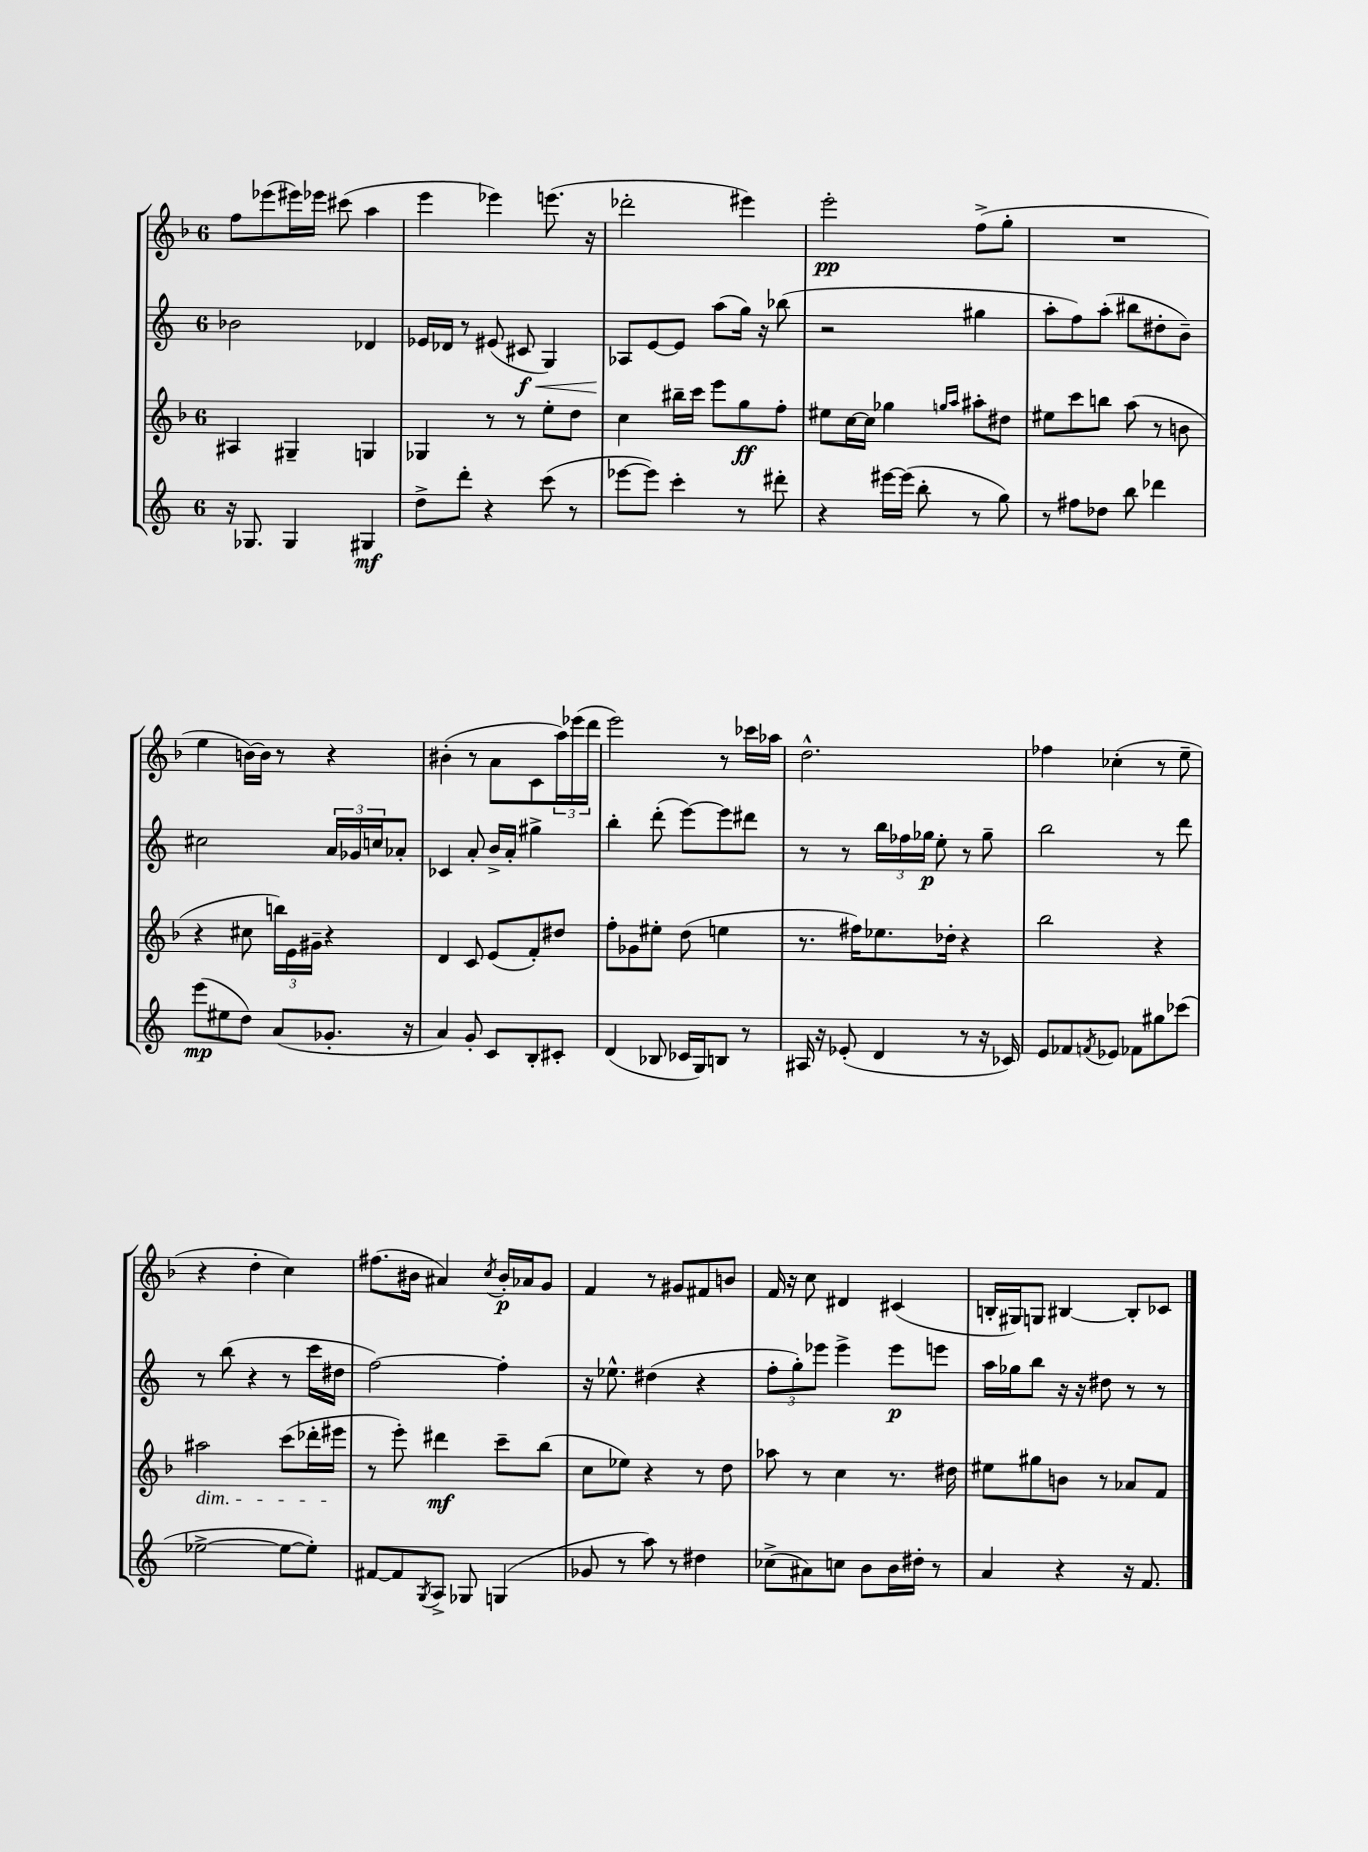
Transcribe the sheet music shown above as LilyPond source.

<<
\new StaffGroup <<
\new Staff = "s0" {
    \clef treble \key f \major \once \override Staff.TimeSignature.style = #'single-digit \time 6/8
    f''8 ees'''8( eis'''16) ees'''16 cis'''8( a''4 |
    e'''4 ees'''4) e'''8.( r16 |
    des'''2-. eis'''4) |
    e'''2-.\pp f''8->( g''8-. |
    R2. |
    e''4 b'16~) b'16 r8 r4 |
    bis'4-.( r8 a'8 c'8 \tuplet 3/2 { a''16) ees'''16( d'''16 } |
    e'''2) r8 ces'''16 aes''16 |
    d''2.-^ |
    fes''4 ces''4-.( r8 e''8-- |
    r4 d''4-. c''4) |
    fis''8.( bis'16 ais'4) \acciaccatura { c''8 } bis'16-.\p aes'16 g'8 |
    f'4 r8 gis'8 fis'8 b'8 |
    f'16 r16 c''8 dis'4 cis'4( |
    b16-. gis16) g8 bis4~ bis8-. ces'8 \bar "|." |
}
\new Staff = "s1" {
    \clef treble \key c \major \once \override Staff.TimeSignature.style = #'single-digit \time 6/8
    bes'2 des'4 |
    ees'16 des'16 r8 eis'8( cis'8\f\< g4) |
    aes8\! e'8~ e'8 a''8( g''16) r16 bes''8( |
    r2 gis''4 |
    a''8-. f''8) a''8-.( bis''8 dis''8-. b'8--) |
    cis''2 \tuplet 3/2 { a'16 ges'16 c''16 } aes'8-. |
    ces'4 a'8-. b'16-> a'16-. gis''4-> |
    b''4-. d'''8-.( e'''8~) e'''8 dis'''8 |
    r8 r8 \tuplet 3/2 { b''16 fes''16 ges''16\p } e''8-. r8 ges''8-- |
    b''2 r8 d'''8 |
    r8 b''8( r4 r8 c'''16 dis''16 |
    f''2~) f''4-. |
    r16 ees''8.-^ dis''4( r4 |
    \tuplet 3/2 { f''8-. g''8-.) ees'''8 } ees'''4-> ees'''8\p e'''8 |
    a''16 ges''16 b''8 r16 r16 dis''8 r8 r8 \bar "|." |
}
\new Staff = "s2" {
    \clef treble \key f \major \once \override Staff.TimeSignature.style = #'single-digit \time 6/8
    ais4 gis4-- g4 |
    ges4 r8 r8 e''8-. d''8 |
    c''4 bis''16-- c'''16 e'''8 g''8\ff f''8-. |
    eis''8 c''16~ c''16 ges''4 \grace { g''16 a''16 } ais''8-. dis''8 |
    eis''8 c'''8 b''8 a''8( r8 b'8 |
    r4 cis''8 \tuplet 3/2 { b''16) e'16 gis'16-- } r4 |
    d'4 c'8 e'8( f'8-.) dis''8 |
    f''8-. ges'8 eis''8-. d''8( e''4 |
    r8. fis''16) ees''8. des''16-. r4 |
    bes''2 r4 |
    ais''2\dim c'''8( des'''16-. eis'''16\! |
    r8 e'''8-.) dis'''4\mf c'''8-- bes''8( |
    c''8 ees''8) r4 r8 d''8 |
    aes''8 r8 c''4 r8. dis''16 |
    eis''8 gis''8 b'8 r8 aes'8 f'8 \bar "|." |
}
\new Staff = "s3" {
    \clef treble \key c \major \once \override Staff.TimeSignature.style = #'single-digit \time 6/8
    r16 ges8. ges4 gis4\mf |
    d''8-> d'''8-. r4 c'''8( r8 |
    ees'''8~ ees'''8) c'''4-. r8 dis'''8-. |
    r4 eis'''16~ eis'''16( b''8-. r8 g''8) |
    r8 fis''8 des''8 b''8 des'''4 |
    e'''8\mp( eis''8 d''8) a'8( ges'8.-. r16 |
    a'4) g'8-. c'8 b8-. cis'8-. |
    d'4( bes8 ces'16 g16) b8 r8 |
    ais16 r16 ees'8-.( d'4 r8 r16 ces'16) |
    e'8 fes'8 \acciaccatura { f'8 } ees'8 fes'8 gis''8 ces'''8( |
    ees''2~-> ees''8~ ees''8-.) |
    fis'8~ fis'8 \acciaccatura { g8 } a8-> ges8 g4( |
    ges'8 r8 a''8) r8 dis''4 |
    ces''8->( ais'8) c''8 b'8 b'16 dis''16-. r8 |
    a'4 r4 r16 f'8. \bar "|." |
}
>>
>>
\layout { \context { \Score \remove "Bar_number_engraver" } }
